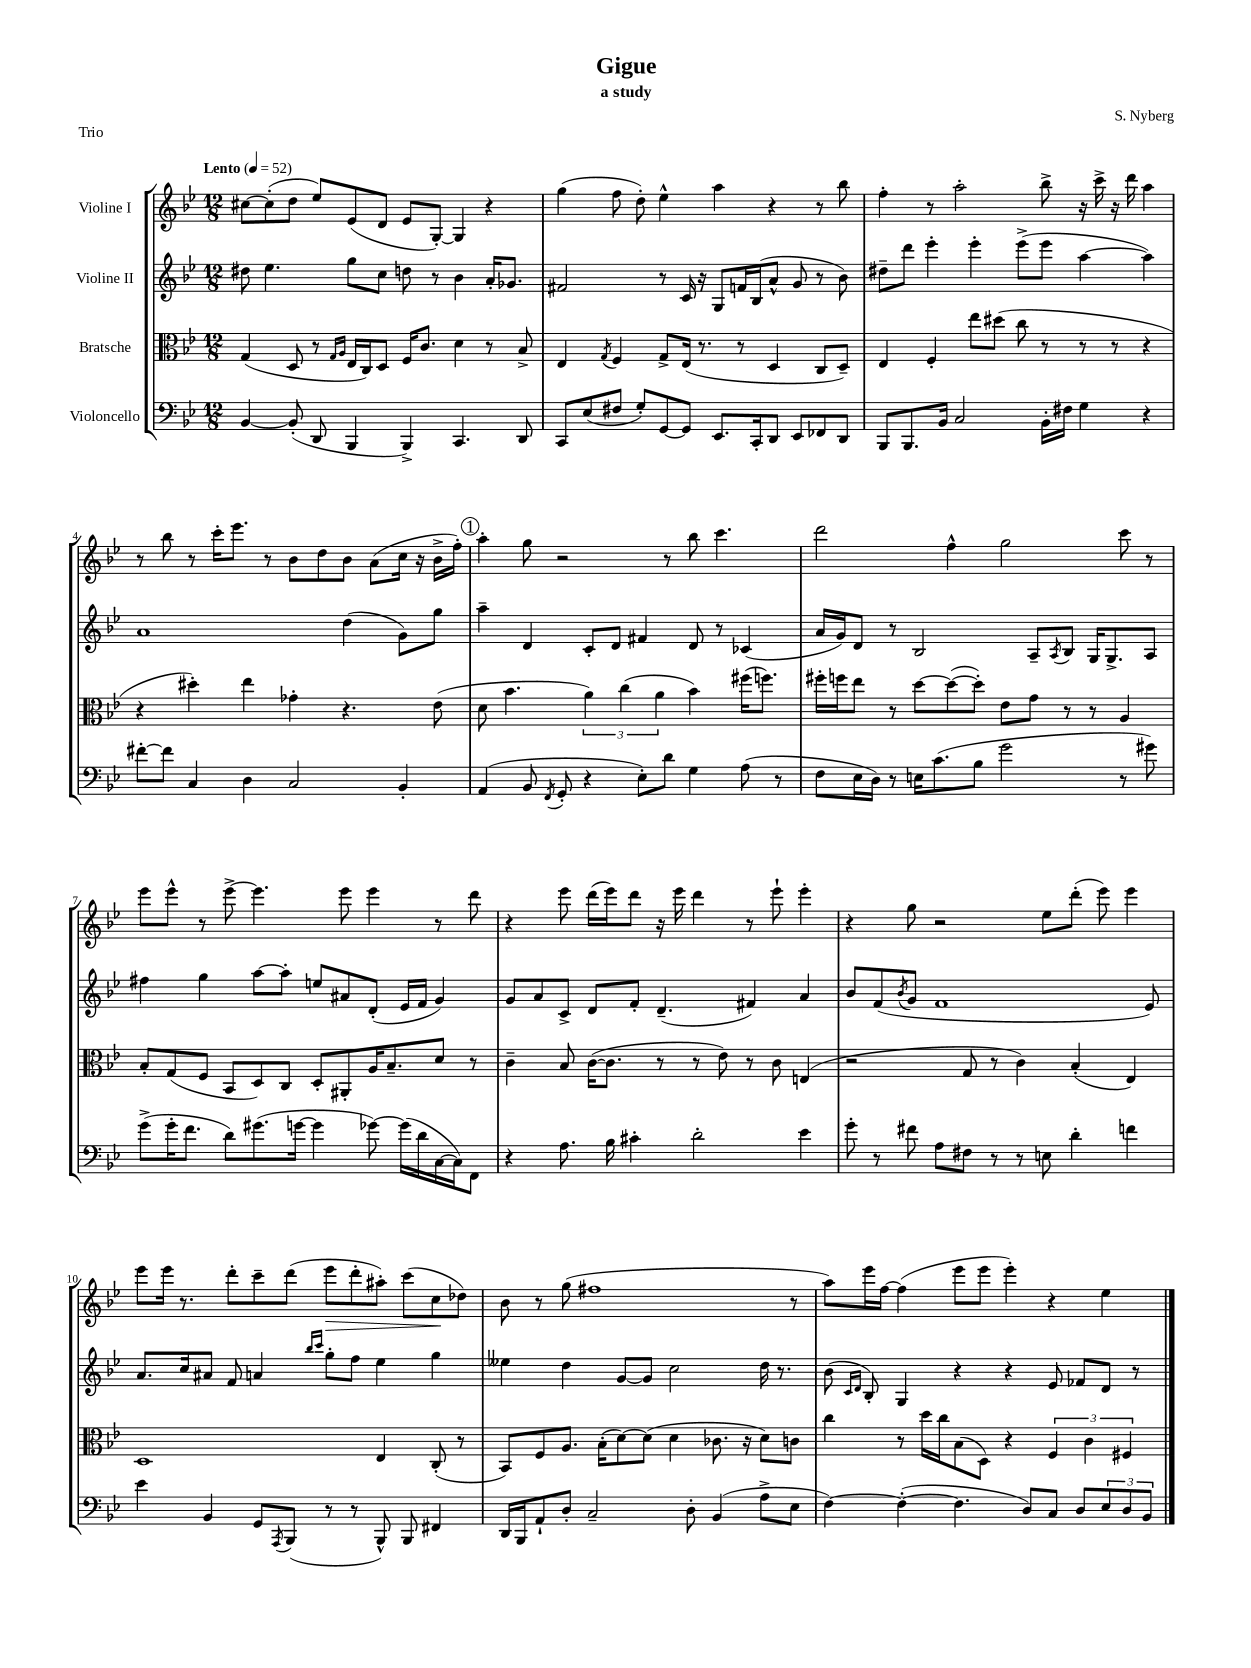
\header { title = "Gigue" composer = "S. Nyberg" subtitle = "a study" piece = "Trio" }
<<
\new StaffGroup <<
\new Staff = "s0" \with { instrumentName = "Violine I" } {
    \clef treble \key bes \major \numericTimeSignature \time 12/8 \tempo "Lento" 4 = 52
    cis''8~ cis''8-.( d''8 ees''8) ees'8( d'8 ees'8 g8~-.) g4 r4 |
    g''4( f''8 d''8-.) ees''4-^ a''4 r4 r8 bes''8 |
    f''4-. r8 a''2-. bes''8-> r16 c'''16-> r16 d'''16 a''4 |
    r8 bes''8 r8 c'''16-. ees'''8. r8 bes'8 d''8 bes'8 a'8( c''16 r16 bes'16-> f''16-.) |
    \mark \markup { \circle "1" } a''4-. g''8 r2 r8 bes''8 c'''4. |
    d'''2 f''4-^ g''2 c'''8 r8 |
    ees'''8 ees'''8-^ r8 ees'''8~-> ees'''4. ees'''8 ees'''4 r8 d'''8 |
    r4 ees'''8 d'''16( ees'''16) d'''8 r16 ees'''16 d'''4 r8 ees'''8-! ees'''4-. |
    r4 g''8 r2 ees''8 d'''8-.( ees'''8) ees'''4 |
    ees'''8 ees'''16 r8. d'''8-. c'''8-- d'''8( ees'''8\> d'''8-. ais''8-.) c'''8( c''8\! des''8) |
    bes'8 r8 g''8( fis''1 r8 |
    a''8) ees'''16 f''16~ f''4( ees'''8 ees'''8 ees'''4-.) r4 ees''4 \bar "|." |
}
\new Staff = "s1" \with { instrumentName = "Violine II" } {
    \clef treble \key bes \major \numericTimeSignature \time 12/8
    dis''8 ees''4. g''8 c''8 d''8 r8 bes'4 a'16-. ges'8. |
    fis'2 r8 c'16 r16 g8 f'16 bes16( a'8-^ g'8 r8 bes'8) |
    dis''8-- d'''8 ees'''4-. ees'''4-. ees'''8->( ees'''8 a''4~ a''4) |
    a'1 d''4( g'8) g''8 |
    \mark \markup { \circle "1" } a''4-- d'4 c'8-. d'8 fis'4 d'8 r8 ces'4( |
    a'16 g'16) d'8 r8 bes2 a8-- \acciaccatura { a8 } bes8 g16 g8.-> a8 |
    fis''4 g''4 a''8~ a''8-. e''8 ais'8 d'8-.( ees'16 f'16 g'4) |
    g'8 a'8 c'8-> d'8 f'8-. d'4.--( fis'4) a'4 |
    bes'8 f'8( \acciaccatura { bes'8 } g'8 f'1 ees'8) |
    a'8. c''16 ais'8 f'8 a'4 \grace { bes''16 c'''16 } g''8-. f''8 ees''4 g''4 |
    eeses''4 d''4 g'8~ g'8 c''2 d''16 r8. |
    bes'8( \grace { c'16 d'16 } bes8-.) g4 r4 r4 ees'8 fes'8 d'8 r8 \bar "|." |
}
\new Staff = "s2" \with { instrumentName = "Bratsche" } {
    \clef alto \key bes \major \numericTimeSignature \time 12/8
    g4( d8 r8 \grace { g16 a16 } ees16 c16) d8 f16 c'8. d'4 r8 bes8-> |
    ees4 \acciaccatura { g8 } f4 g8-> ees16( r8. r8 d4 c8 d8--) |
    ees4 f4-. ees''8 dis''8( c''8 r8 r8 r8 r4 |
    r4 dis''4-.) ees''4 ges'4-. r4. ees'8( |
    \mark \markup { \circle "1" } d'8 bes'4. \tuplet 3/2 { a'4) c''4( a'4 } bes'4) fis''16( f''8.) |
    fis''16-. f''16 ees''8 r8 d''8~ d''8~( d''8-.) ees'8 g'8 r8 r8 a4 |
    bes8-. g8( f8 bes,8 d8) c8 d8-. ais,8-. a16 bes8.-- d'8 r8 |
    c'4-- bes8 c'16~( c'8. r8 r8 ees'8) r8 c'8 e4( |
    r2 g8 r8 c'4) bes4-.( ees4) |
    d1 ees4 c8-.( r8 |
    bes,8) f8 a8. bes16-.( d'8~) d'8( d'4 ces'8. r16 d'8) c'8 |
    c''4 r8 d''16 c''16 bes8( d8) r4 \tuplet 3/2 { f4 c'4 fis4 } \bar "|." |
}
\new Staff = "s3" \with { instrumentName = "Violoncello" } {
    \clef bass \key bes \major \numericTimeSignature \time 12/8
    bes,4~ bes,8-.( d,8 bes,,4 bes,,4->) c,4. d,8 |
    c,8 ees8( fis8 g8-.) g,8~ g,8 ees,8. c,16-. d,8 ees,8 fes,8 d,8 |
    bes,,8 bes,,8. bes,16 c2 bes,16-. fis16 g4 r4 |
    fis'8~-. fis'8 c4 d4 c2 bes,4-. |
    \mark \markup { \circle "1" } a,4( bes,8 \acciaccatura { f,8 } g,8-. r4 ees8-.) d'8 g4 a8( r8 |
    f8 ees16 d16) r8 e16 c'8.( bes8 g'2 r8 gis'8) |
    g'8->( g'16-. f'8. d'8) gis'8.( g'16~ g'4 ges'8~) ges'16( d'16 c16~ c16) f,8 |
    r4 a8. bes16 cis'4-. d'2-. ees'4 |
    g'8-. r8 fis'8 a8 fis8 r8 r8 e8 d'4-. f'4 |
    ees'4 bes,4 g,8 \acciaccatura { a,,8 } bes,,8( r8 r8 bes,,8-^) bes,,8 fis,4 |
    d,16 bes,,16 a,8-! d8-. c2-- d8-. bes,4( a8-> ees8 |
    f4~) f4~-.( f4. d8) c8 d8 \tuplet 3/2 { ees8 d8 bes,8 } \bar "|." |
}
>>
>>
